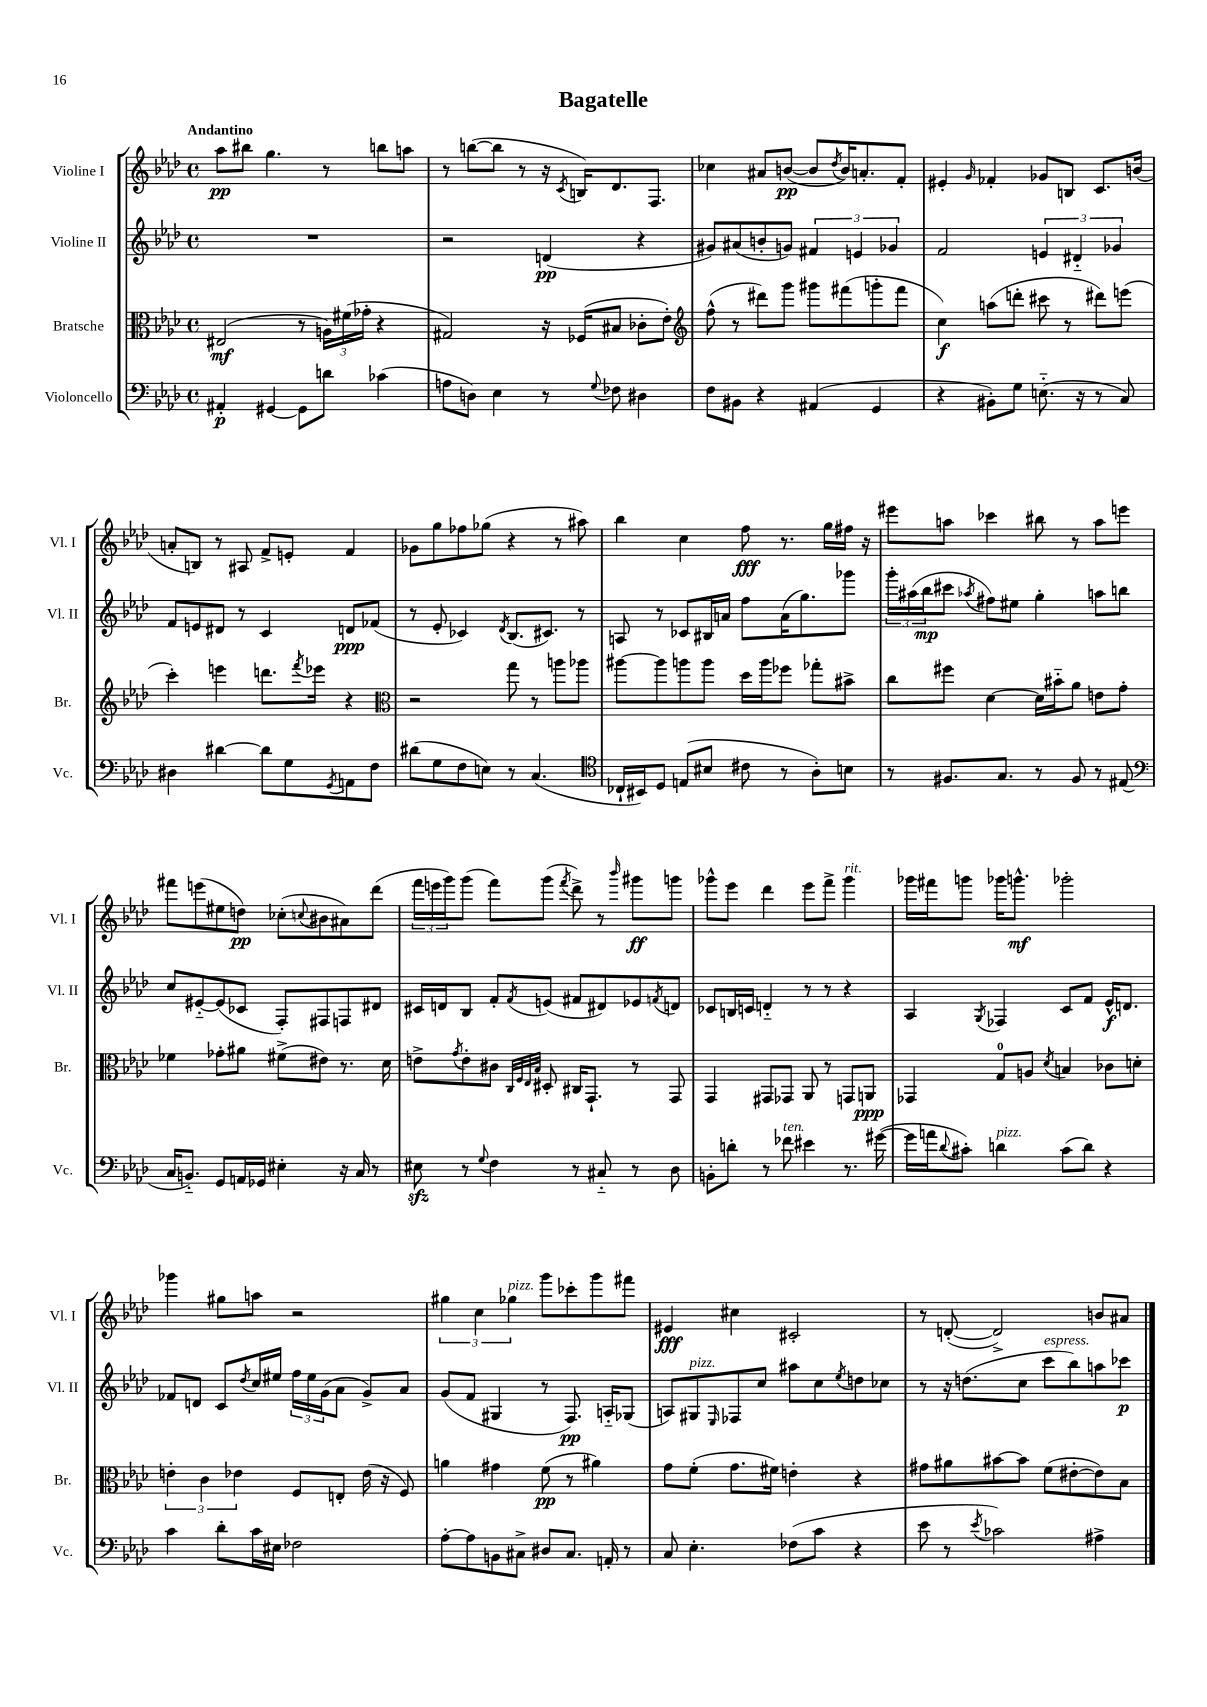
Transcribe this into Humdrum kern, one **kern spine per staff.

**kern	**dynam	**kern	**dynam	**kern	**dynam	**kern	**dynam
*part4	*part4	*part3	*part3	*part2	*part2	*part1	*part1
*staff4	*staff4	*staff3	*staff3	*staff2	*staff2	*staff1	*staff1
*I"Violoncello	*	*I"Bratsche	*	*I"Violine II	*	*I"Violine I	*
*I'Vc.	*	*I'Br.	*	*I'Vl. II	*	*I'Vl. I	*
*clefF4	*	*clefC3	*	*clefG2	*	*clefG2	*
*k[b-e-a-d-]	*	*k[b-e-a-d-]	*	*k[b-e-a-d-]	*	*k[b-e-a-d-]	*
*M4/4	*	*M4/4	*	*M4/4	*	*M4/4	*
*met(c)	*	*met(c)	*	*met(c)	*	*met(c)	*
=1	=1	=1	=1	=1	=1	=1	=1
!	!	!	!	!	!	!LO:TX:a:B:t=Andantino	!
4AA#X'/	p	(2E#X/	mf	1r	.	8aa-\L	pp
.	.	.	.	.	.	8bb#X\J	.
[4GG#X/	.	.	.	.	.	4.gg\	.
8GG#\L]	.	8r	.	.	.	.	.
8dn\J	.	24An\LL)	.	.	.	8r	.
.	.	(24f#X\	.	.	.	.	.
.	.	24g-X'\JJ	.	.	.	.	.
(4c-X\	.	4r	.	.	.	8bbn\L	.
.	.	.	.	.	.	8aan\J	.
=2	=2	=2	=2	=2	=2	=2	=2
8An\L	.	2G#X/)	.	2r	.	8r	.
8Dn\J)	.	.	.	.	.	([8bbn\L	.
4E-\	.	.	.	.	.	8bb\J]	.
.	.	.	.	.	.	8r	.
8r	.	16r	.	(4dn/	pp	16r	.
.	.	.	.	.	.	8qc/	.
.	.	(16F-X/KL	.	.	.	16Bn/KL)	.
8qqG/	.	.	.	.	.	.	.
8F-X\	.	8B#X/J	.	.	.	8.d-/	.
4D#X\	.	8c-X'\L	.	4r	.	.	.
.	.	.	.	.	.	8.F/J	.
.	.	8e-'\J)	.	.	.	.	.
=3	=3	=3	=3	=3	=3	=3	=3
*	*	*clefG2	*	*	*	*	*
8F\L	.	(8ff^^\	.	8g#X/L)	.	4cc-X\	.
8BB#X\J	.	8r	.	(8a#X/	.	.	.
4r	.	8ddd#X\L)	.	8bn'/	.	8a#X/L	.
.	.	8ggg\J	.	8gn/J)	.	([8bn/J	pp
(4AA#X/	.	8ggg#X\L	.	6f#X/	.	8b/L]	.
.	.	.	.	.	.	8qdd-/	.
.	.	(8fff#X\	.	.	.	16b/K)	.
.	.	.	.	6en/	.	.	.
.	.	.	.	.	.	8.an'/	.
4GG/	.	8gggn'\	.	.	.	.	.
.	.	.	.	6g-X/	.	.	.
.	.	8fff#\J	.	.	.	8f'/J	.
=4	=4	=4	=4	=4	=4	=4	=4
4r	.	4cc\)	f	2f/	.	4e#X'/	.
.	.	.	.	.	.	16qqg/	.
8BB#X'\L)	.	(8aan\L	.	.	.	4f-X'/	.
8G\J	.	8dddn'\J	.	.	.	.	.
(8.En\	.	8ccc#X\	.	6en/	.	8g-X/L	.
.	.	8r	.	.	.	8Bn/J	.
.	.	.	.	6d#X/	.	.	.
16r	.	.	.	.	.	.	.
8r	.	8ddd#X\L)	.	.	.	8.c/L	.
.	.	.	.	6g-X/	.	.	.
8C/)	.	(8eeen\J	.	.	.	.	.
.	.	.	.	.	.	(16bn/Jk	.
!!LO:LB:g=z
=5	=5	=5	=5	=5	=5	=5	=5
4D#X\	.	4ccc'\)	.	8f/L	.	8an'/L	.
.	.	.	.	8en/	.	8Bn/J)	.
[4d#X\	.	4eeen\	.	8d#X/J	.	8r	.
.	.	.	.	8r	.	8A#X/	.
8d#\L]	.	8.dddn\L	.	4c/	.	8f^/L	.
8G\	.	.	.	.	.	8en'/J	.
.	.	8qfff/	.	.	.	.	.
.	.	16eee-X\Jk	.	.	.	.	.
8qGG/	.	.	.	.	.	.	.
8AAn\	.	4r	.	8dn/L	ppp	4f/	.
8F\J	.	.	.	(8f-X/J	.	.	.
=6	=6	=6	=6	=6	=6	=6	=6
*	*	*clefC3	*	*	*	*	*
(8d#X\L	.	2r	.	8r	.	8g-X\L	.
8G\	.	.	.	8e-'/	.	8gg\	.
8F\	.	.	.	4c-X/)	.	8ff-X\	.
8En\J)	.	.	.	.	.	(8gg-X\J	.
.	.	.	.	8qd-/	.	.	.
8r	.	8gg\	.	(8.B-/L	.	4r	.
(4.C/	.	8r	.	.	.	.	.
.	.	.	.	8.c#X/J)	.	.	.
.	.	8aan\L	.	.	.	8r	.
.	.	8aa-X\J	.	8r	.	8aa#X\)	.
=7	=7	=7	=7	=7	=7	=7	=7
*clefC4	*	*	*	*	*	*	*
16C-X`/LL	.	[8aa#X\L	.	8An/	.	4bb-\	.
16BB#X/J)	.	.	.	.	.	.	.
8D-/J	.	8aa#\]	.	8r	.	.	.
(8En/L	.	8aan\	.	8c-X/L	.	4cc\	.
8B#X/J	.	8aa\J	.	16B#X/L	.	.	.
.	.	.	.	16an/JJ	.	.	.
8c#X\	.	16dd-\LL	.	8ff\L	.	8ff\	fff
.	.	16aa\J	.	.	.	.	.
8r	.	8ff-X\J	.	(16a\K	.	8.r	.
.	.	.	.	8.gg\)	.	.	.
8A-'\L)	.	8gg-X'\L	.	.	.	.	.
.	.	.	.	.	.	16gg\LL	.
8Bn\J	.	8b#X^\J	.	8ggg-X\J	.	16ff#X\JJ	.
.	.	.	.	.	.	16r	.
=8	=8	=8	=8	=8	=8	=8	=8
8r	.	8cc\L	.	24ggg'\LL	.	8eee#X\L	.
.	.	.	.	(24aa#X\	.	.	.
.	.	.	.	24bb-\J	mp	.	.
8.F#X/L	.	8ff#X\J	.	8ccc#X\J	.	8aan\J	.
.	.	.	.	8qaa-X/	.	.	.
.	.	[4d-\	.	8ff#X\L)	.	4ccc-X\	.
8.G/J	.	.	.	.	.	.	.
.	.	.	.	8ee#X\J	.	.	.
8r	.	16d-\LL]	.	4gg'\	.	8bb#X\	.
.	.	16b#X\J	.	.	.	.	.
8F#/	.	8a-\J	.	.	.	8r	.
8r	.	8en\L	.	8aan\L	.	8aa\L	.
(8E#X/	.	8g'\J	.	8bbn\J	.	8eeen\J	.
!!LO:LB:g=z
=9	=9	=9	=9	=9	=9	=9	=9
*clefF4	*	*	*	*	*	*	*
16C/KL	.	4f-X\	.	8cc/L	.	8fff#X\L	.
8.BBn/J)	.	.	.	.	.	.	.
.	.	.	.	[8e#X/	.	(8eeen\	.
8GG/L	.	8g-X'\L	.	(8e#/]	.	8ee#X\	.
16AAn/L	.	8a#X\J	.	8c-X/J	.	8ddn\J)	pp
16GG-X/JJ	.	.	.	.	.	.	.
4E#X'\	.	(8f#X^\L	.	8F'/L)	.	(8cc-X'\L	.
.	.	.	.	.	.	8qqccn/	.
.	.	8e#X\J)	.	8F#X/	.	8b#X\	.
16r	.	8.r	.	8Fn/	.	8a#X\)	.
16C/	.	.	.	.	.	.	.
8r	.	.	.	8d#X/J	.	(8ddd-\J	.
.	.	16d-\	.	.	.	.	.
=10	=10	=10	=10	=10	=10	=10	=10
8E#Xzz\	.	8en^\L	.	16c#X/LL	.	24fff\LL	.
.	.	.	.	.	.	24eeen\	.
.	.	.	.	16dn/J	.	.	.
.	.	.	.	.	.	24ggg\J)	.
.	.	8qg/	.	.	.	.	.
8r	.	8e'\	.	8B-/J	.	(8ggg\J	.
8qqG/	.	.	.	.	.	.	.
4F\	.	8c#X\J	.	8f'/L	.	8fff\L)	.
.	.	32qqC/LLL	.	.	.	.	.
.	.	32qqF/	.	.	.	.	.
.	.	32qqE-/	.	.	.	.	.
.	.	32qqB-/JJJ	.	8qf/	.	.	.
.	.	8D#X'/	.	(8en/J	.	(8ggg\J	.
.	.	.	.	.	.	8qfff/	.
8r	.	16C#X/KL	.	8f#X/L	.	8ddd-^\)	.
.	.	8.GG`/J	.	.	.	.	.
8C#X/	.	.	.	8d#X/)	.	8r	.
.	.	.	.	.	.	16qqbbb-/	.
8r	.	8r	.	8e-X/	.	8ggg#X\L	ff
.	.	.	.	8qfn/	.	.	.
8D-\	.	8GG/	.	8dn/J	.	8gggn\J	.
=11	=11	=11	=11	=11	=11	=11	=11
8BBn'\L	.	4GG/	.	8c-X/L	.	8ggg-X^^\L	.
8dn'\J	.	.	.	16Bn/L	.	8eee-\J	.
.	.	.	.	16cn/JJ	.	.	.
8r	.	8GG#X/L	.	4dn/	.	4ddd-\	.
!LO:TX:a:i:t=ten.	!	!	!	!	!	!	!
8f-X\	.	8GG-X/J	.	.	.	.	.
4e#X\	.	8AA-/	.	8r	.	8eee-\L	.
.	.	8r	.	8r	.	8fff^\J	.
!	!	!	!	!	!	!LO:TX:a:i:t=rit.	!
8.r	.	8GGn/L	.	4r	.	4ggg-\	.
.	.	8AAn/J	ppp	.	.	.	.
([16g#X\	.	.	.	.	.	.	.
=12	=12	=12	=12	=12	=12	=12	=12
16g#\LL]	.	4GG-X/	.	4A-/	.	16ggg-X\LL	.
16an\J	.	.	.	.	.	16fff#X\J	.
8qqd-/	.	.	.	.	.	.	.
8c#X'\J)	.	.	.	.	.	8gggn\J	.
.	.	.	.	8qG/	.	.	.
!LO:TX:a:i:t=pizz.	!	!	!	!	!	!	!
4dn\	.	8G/L	.	4F-X/	.	16ggg-X\KL	.
.	.	.	.	.	.	8.gggn^^\J	mf
.	.	8An/J	.	.	.	.	.
.	.	8qd-/	.	.	.	.	.
(8c#\L	.	4Bn/	.	8c/L	.	2ggg-X'\	.
8d\J)	.	.	.	8f/J	.	.	.
4r	.	8c-X\L	.	16e-^^/KL	f	.	.
.	.	.	.	8.dn/J	.	.	.
.	.	8dn'\J	.	.	.	.	.
!!LO:LB:g=z
=13	=13	=13	=13	=13	=13	=13	=13
4c\	.	6en'\	.	8f-X/L	.	4ggg-X\	.
.	.	.	.	8dn/J	.	.	.
.	.	6c\	.	.	.	.	.
8d-'\L	.	.	.	8c/L	.	8gg#X\L	.
.	.	6e-X\	.	.	.	.	.
.	.	.	.	8qdd-/	.	.	.
16c\L	.	.	.	16cc/L	.	8aan\J	.
16E#X\JJ	.	.	.	16ee#X/JJ	.	.	.
2F-X\	.	8F/L	.	24ff\LL	.	2r	.
.	.	.	.	24ee#\	.	.	.
.	.	.	.	(24g\J	.	.	.
.	.	8En'/J	.	8a-\J	.	.	.
.	.	(16e-\	.	8g^/L)	.	.	.
.	.	16r	.	.	.	.	.
.	.	8F/)	.	8a-/J	.	.	.
=14	=14	=14	=14	=14	=14	=14	=14
[8A-'\L	.	4an\	.	(8g/L	.	6gg#X\	.
8A-\]	.	.	.	8f/J	.	.	.
.	.	.	.	.	.	6cc\	.
8BBn\	.	4g#X\	.	4G#X/	.	.	.
!	!	!	!	!	!	!LO:TX:a:i:t=pizz.	!
.	.	.	.	.	.	6gg-X\	.
8C#X^\J	.	.	.	.	.	.	.
8D#X/L	.	(8f\	pp	8r	.	8ggg\L	.
8.C#/J	.	8r	.	8.F/)	pp	8ccc-X'\	.
.	.	4a#X\)	.	.	.	8ggg\	.
16AAn'/	.	.	.	16An/KL	.	.	.
8r	.	.	.	(8G-X/J	.	8fff#X\J	.
=15	=15	=15	=15	=15	=15	=15	=15
8C/	.	8g\L	.	8An/L)	.	4e#X/	fff
!	!	!	!	!LO:TX:a:i:t=pizz.	!	!	!
4.E-'\	.	(8f'\J	.	8G#X/	.	.	.
.	.	.	.	16qqE-/	.	.	.
.	.	8.g\L	.	8F-X/	.	4cc#X\	.
.	.	.	.	8cc/J	.	.	.
.	.	16f#X\Jk)	.	.	.	.	.
(8F-X\L	.	4en'\	.	8aa#X\L	.	2c#X'/	.
8c\J	.	.	.	8cc\	.	.	.
.	.	.	.	8qee-/	.	.	.
4r	.	4r	.	8ddn\	.	.	.
.	.	.	.	8cc-X\J	.	.	.
=16	=16	=16	=16	=16	=16	=16	=16
8e-\	.	8g#X\L	.	8r	.	8r	.
8r	.	8a#X\	.	16r	.	([8dn'/	.
.	.	.	.	(8.ddn\L	.	.	.
8qe-/	.	.	.	.	.	.	.
2c-X\)	.	[8b#X\	.	.	.	2d^/])	.
.	.	8b#\J]	.	8cc\J	.	.	.
!	!	!	!	!LO:TX:a:i:t=espress.	!	!	!
.	.	(8f\L	.	8ccc\L	.	.	.
.	.	[8e#X'\	.	8bb-\)	.	.	.
4A#X^\	.	8e#\])	.	8aan\	.	8bn/L	.
.	.	8B-\J	.	8ccc-X\J	p	8a#X/J	.
==	==	==	==	==	==	==	==
*-	*-	*-	*-	*-	*-	*-	*-
